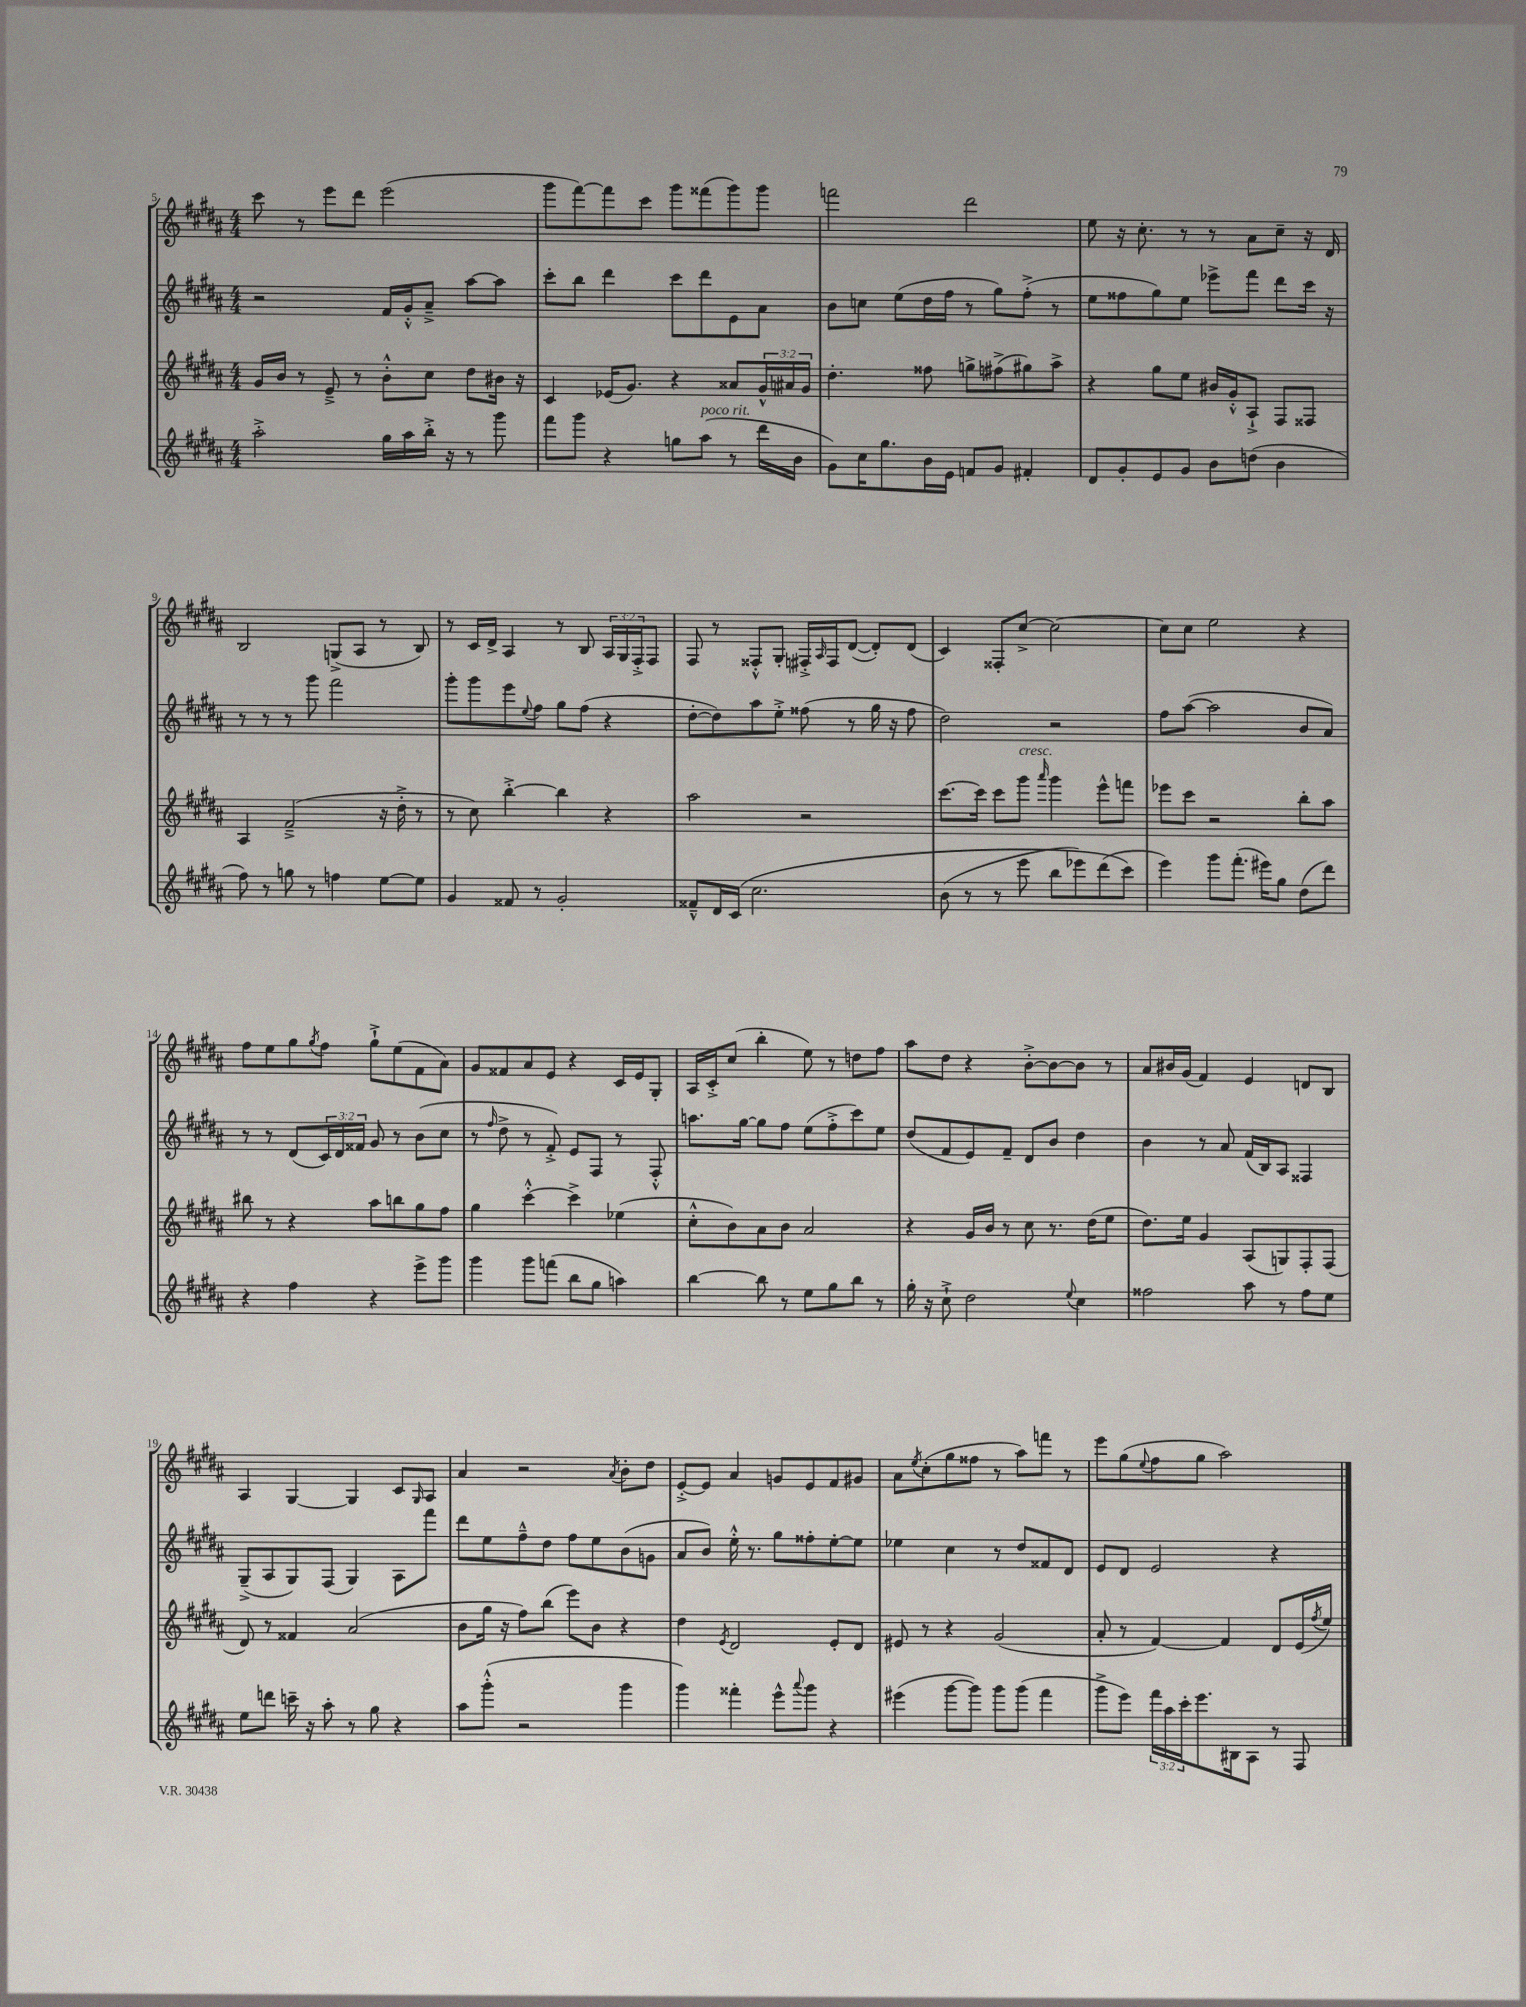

**kern	**kern	**kern	**kern
*staff4	*staff3	*staff2	*staff1
*clefG2	*clefG2	*clefG2	*clefG2
*k[f#c#g#d#a#]	*k[f#c#g#d#a#]	*k[f#c#g#d#a#]	*k[f#c#g#d#a#]
*M4/4	*M4/4	*M4/4	*M4/4
2aa#'^	16g#	2r	8ccc#
.	16b	.	.
.	8r	.	8r
.	8e~^	.	8eee
.	8r	.	8ddd#
16gg#	8b'^^	16f#	(2eee
16aa#	.	16g#'^^	.
16bb'^	8cc#	8a#~^	.
16r	.	.	.
8r	8dd#	[8aa#	.
8ggg#	16b#	8aa#]	.
.	16r	.	.
=	=	=	=
8fff#	4c#	8ccc#'	8ggg#
8ggg#	.	8bb	[8fff#)
4r	(16e-	4ddd#	8fff#]
.	8.g#)	.	.
.	.	.	8ccc#
8gg	4r	8ccc#	8ggg#
(8aa#	.	8ddd#	(8fff##
8r	8a##	8e	8ggg#)
16ddd#	24g#^^	8a#	8ggg#
.	24a#	.	.
16b	.	.	.
.	24g#	.	.
=	=	=	=
8g#)	4.dd#'	8b	2fff
16cc#	.	8cc	.
8.gg#	.	.	.
.	.	(8ee	.
16b	8ff##	16dd#	.
16e	.	16ff#	.
8f	8gg^	8r	2ddd#
8g#	(8ff#^	8gg#)	.
4f#'	8gg#)	(8ff#'^	.
.	8aa#^	8r	.
=	=	=	=
8d#	4r	8ee	8ee
8g#'	.	8ff##	16r
.	.	.	8.cc#'
8e	8gg#	8gg#)	.
8g#	8ee	8ee	8r
8b	16b#	8eee-^	8r
.	16g#'^^	.	.
(8dd	8A#`^	8fff#	8a#
4b	8F#	8ddd#	8cc#~
.	8F##	16ccc#	16r
.	.	16r	16d#
=	=	=	=
8ff#)	4A#	8r	2B
8r	.	8r	.
8gg	(2f#~^	8r	.
8r	.	8ggg#	.
4ff	.	2fff#	(8G^
.	.	.	8A#
[8ee	16r	.	8r
.	16dd#'^	.	.
8ee]	8r	.	8B)
=	=	=	=
4g#	8r	8ggg#'	8r
.	8cc#)	8ggg#	16c#
.	.	.	16d#^
8f##	[4bb'^	8eee	4A#
.	.	8qqee	.
8r	.	8ff#	.
2g#'	4bb]	8gg#	8r
.	.	(8ff#	8B
.	4r	4r	24A#
.	.	.	24G#
.	.	.	24F#'^
.	.	.	8F#
=	=	=	=
8f##~^^	2aa#	[8dd#'	8F#
16d#	.	8dd#])	8r
&(16c#	.	.	.
2.cc#	.	8aa#	8F##'^^
.	.	8ee'^	8G#'
.	2r	(8ff##	16F#'^
.	.	.	16qqA#
.	.	.	16F#
.	.	8r	([8d#
.	.	16gg#	8d#'])
.	.	16r	.
.	.	8ff##	(8d#
=	=	=	=
(8b	[8.ccc#	2dd#)	4c#)
8r	.	.	.
.	16ccc#]	.	.
8r	8ccc#	.	8F##'
8eee	8ggg#	.	[8cc#^
.	16qqaaa#	.	.
8bb	4ggg#	2r	2cc#_
8eee-)	.	.	.
(8ddd#	8eee^^	.	.
8ccc#&)	8fff	.	.
=	=	=	=
4eee)	8eee-	8ff#	8cc#]
.	8ccc#	([8aa#	8cc#
8ggg#	2r	2aa#]	2ee
(8.fff#'	.	.	.
16eee#)	.	.	.
8gg#	.	.	.
(8dd#	8bb'	8b	4r
8ddd#)	8aa#	8a#)	.
=	=	=	=
4r	8bb#	8r	8ff#
.	8r	8r	8ee
4ff#	4r	(8d#	8gg#
.	.	.	8qgg#
.	.	24c#)	8ff#
.	.	24d#	.
.	.	24f##	.
4r	8aa#	8g#	8gg#`^
.	8bb	8r	(8ee
8eee^	8gg#	(8b	8f#
8ggg#	8ff#	8cc#	8a#)
=	=	=	=
4ggg#	4gg#	8r	8g#
.	.	16qqff#	.
.	.	8dd#^	8f##
8ggg#	[4ccc#'^^	8r	8a#
(8fff	.	8f#'^)	8e
8bb	4ccc#^]	8e	4r
8gg#	.	8F#	.
4aa)	(4ee-	8r	16c#
.	.	.	16e
.	.	8F#'^^	8G#'
=	=	=	=
[4bb	8cc#'^^	8.aa	16A#
.	.	.	16c#'^
.	8b)	.	(8cc#
.	.	[16gg#	.
8bb]	8a#	8gg#]	4bb'
8r	8b	8ff#	.
8ee	2a#	(8ee	8ee)
8gg#	.	8ff#'^	8r
8bb	.	8ccc#)	8dd
8r	.	8ee	8ff#
=	=	=	=
16gg#'	4r	(8dd#	8aa#
16r	.	.	.
8cc#`^	.	8f#	8dd#
2dd#	16g#	8e)	4r
.	16b	.	.
.	8r	8f#~	.
.	8cc#	8d#	[8b'^
.	8.r	8b	8b_
8qqee	.	.	.
4cc#	.	4dd#	8b]
.	(16dd#	.	.
.	8ee	.	8r
=	=	=	=
2ff##	8.dd#)	4b	8a#
.	.	.	16b#
.	16ee	.	(16g#
.	4g#	8r	4f#)
.	.	8a#	.
8aa#	(8A#	(16f#	4e
.	.	16B)	.
8r	8G)	8A#	.
8ff##	8F#'	4F##	8d
8ee	(8F#	.	8B
=	=	=	=
8ee	8d#)	(8G#~^	4A#
8ddd	8r	8A#	.
16ccc~	4f##	8G#)	[4G#
16r	.	.	.
8aa#'	.	(8F#	.
8r	(2a#	4G#)	4G#]
8gg#	.	.	.
4r	.	8A#	8c#
.	.	.	16qqG#
.	.	8fff#	8A#
=	=	=	=
8aa#	8b	8ddd#	4a#
(8ggg#'^^	16gg#	8ee	.
.	16r	.	.
2r	8ff#)	8ff#~^^	2r
.	(8bb	8dd#	.
.	8eee)	8ff#	.
.	8b	8ee	.
.	.	.	8qa#
4ggg#	4r	(8b	8b'
.	.	8g	8dd#
=	=	=	=
4ggg#)	4dd#	8a#	[8e'^
.	.	8b)	8e]
.	8qe	.	.
4fff##'	2d#	16ee'^^	4a#
.	.	8.r	.
8eee^^	.	8gg#	8g
8qqaaa#	.	.	.
8ggg#	.	8ff##'	8e
4r	8e'	[8ee'	8f#
.	8d#	8ee]	8g#
=	=	=	=
(4eee#	8e#	4ee-	8a#
.	.	.	8qee
.	8r	.	(8cc#'
[8ggg#	4r	4cc#	8gg#
8ggg#])	.	.	8ff##
8ggg#	(2g#	8r	8r
(8ggg#	.	8dd#	8aa#)
4fff#	.	8f##	8fff
.	.	8d#	8r
=	=	=	=
8ggg#^	8a#'	8e	8eee
8eee)	8r	8d#	(8gg#
.	.	.	8qqee
24fff#	[4f#)	2e	8ff#
24aa#	.	.	.
24ccc#'	.	.	.
8.eee	.	.	8gg#
.	4f#]	.	2aa#)
16B#	.	.	.
8A#	.	.	.
8r	8d#	4r	.
8F#	(16e	.	.
.	8qff#	.	.
.	16ee)	.	.
==	==	==	==
*-	*-	*-	*-
